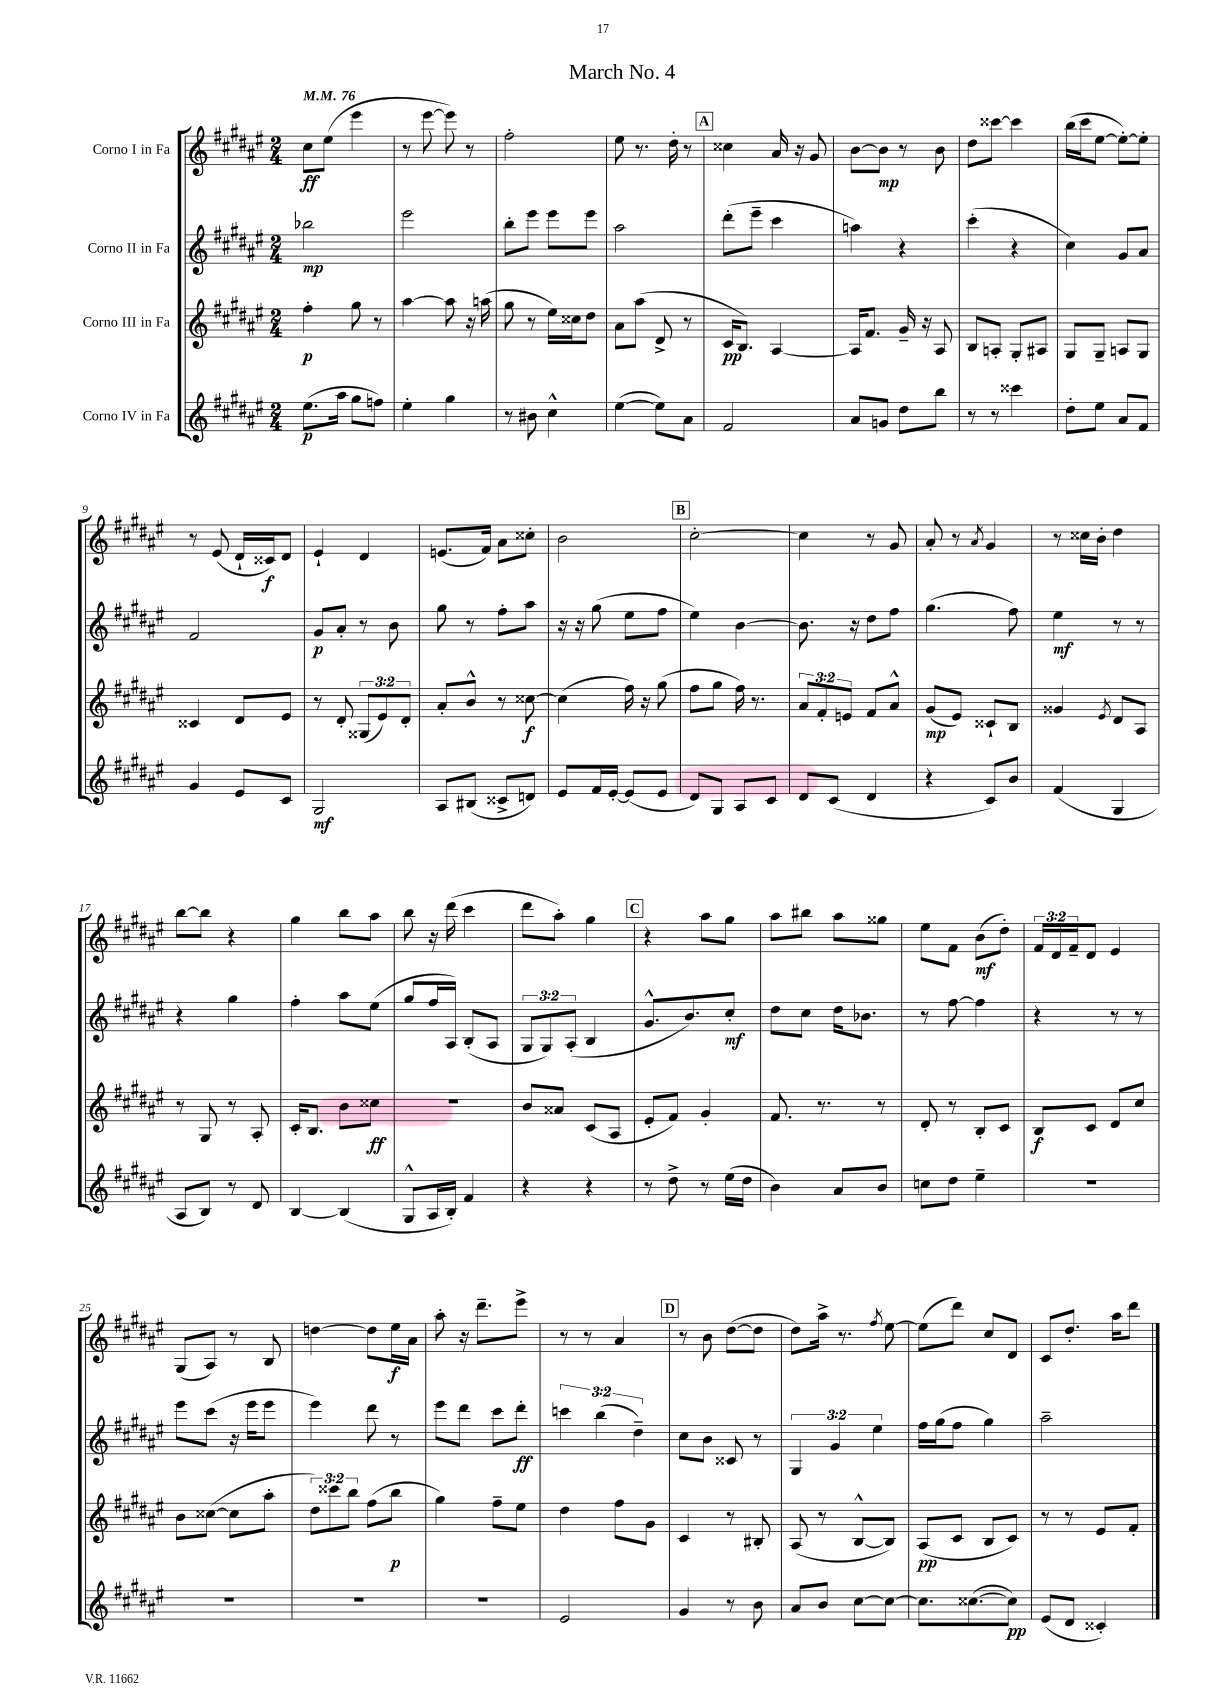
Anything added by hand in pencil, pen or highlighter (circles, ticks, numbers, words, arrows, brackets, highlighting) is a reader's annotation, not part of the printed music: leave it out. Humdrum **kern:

**kern	**kern	**kern	**kern
*staff4	*staff3	*staff2	*staff1
*clefG2	*clefG2	*clefG2	*clefG2
*k[f#c#g#d#a#e#]	*k[f#c#g#d#a#e#]	*k[f#c#g#d#a#e#]	*k[f#c#g#d#a#e#]
*M2/4	*M2/4	*M2/4	*M2/4
*MM76	*MM76	*MM76	*MM76
(8.ee#\L	4ff#'\	2bb-\	8cc#\L
.	.	.	(8ee#\J
16aa#\Jk	.	.	.
8gg#\L	8gg#\	.	4eee#\
8ff\J)	8r	.	.
=	=	=	=
4ee#'\	[4aa#\	2eee#\	8r
.	.	.	[8eee#\
4gg#\	8aa#\]	.	8eee#\])
.	16r	.	8r
.	(16aa\	.	.
=	=	=	=
8r	8gg#\	8bb'\L	2ff#'\
8b#\	8r	8eee#\J	.
4cc#^^\	16ee#\LL)	8eee#\L	.
.	16cc##\J	.	.
.	8dd#\J	8eee#\J	.
=	=	=	=
([4ee#\	8a#\L	2aa#\	8ee#\
.	(8aa#\J	.	8.r
8ee#\]L)	8d#^/	.	.
.	.	.	16dd#'\
8a#\J	8r	.	8r
=	=	=	=
2f#/	16c#/LK	(8ddd#'\L	4cc##\
.	8.B/J)	.	.
.	.	8eee#~\J	.
.	[4A#/	4ccc#\	16a#/
.	.	.	16r
.	.	.	8g#/
=	=	=	=
8a#/L	16A#/]LK	4aa\)	[8b\L
.	8.f#/J	.	.
8g/J	.	.	8b\]J
8dd#\L	16g#~/	4r	8r
.	16r	.	.
8bb\J	8A#/	.	8b\
=	=	=	=
8r	8B/L	(4ccc#'\	8dd#\L
8r	8A'/J	.	[8ccc##\J
4ccc##\	8G#'/L	4r	4ccc##\]
.	8A#/J	.	.
=	=	=	=
8dd#'\L	8G#/L	4cc#\)	(16bb\LL
.	.	.	16ccc#\J
8ee#\J	8G#~/J	.	[8ee#\J
8a#/L	8A/L	8g#/L	8ee#'\_L)
8f#/J	8G#/J	8a#/J	8ee#'\]J
=	=	=	=
4g#/	4c##/	2f#/	8r
.	.	.	(8e#/
8e#/L	8d#/L	.	16d#`/LL
.	.	.	16c##/J)
8c#/J	8e#/J	.	8d#/J
=	=	=	=
2G#/	8r	8g#/L	4e#`/
.	8d#'/	8a#'/J	.
.	(12G##/L	8r	4d#/
.	12e#/)	.	.
.	.	8b\	.
.	12d#'/J	.	.
=	=	=	=
8A#/L	8a#'/L	8gg#\	(8.e/L
(8B#/J	8b^^/J	8r	.
.	.	.	16f#/Jk)
8c##^/L	8r	8ff#'\L	8a#\L
8d/J)	[8cc##\	8aa#\J	8cc##'\J
=	=	=	=
8e#/L	(4cc##\]	16r	2b\
.	.	16r	.
16f#/L	.	(8gg#\	.
[16e#'/JJ	.	.	.
(8e#/]L	16ff#\)	8ee#\L	.
.	16r	.	.
8e#/J	(8gg#\	8ff#\J	.
=	=	=	=
8d#/L)	8ff#\L	4ee#\)	[2cc#'\
8G#/J	8gg#\J	.	.
8A#/L	16ff#\)	[4b\	.
.	8.r	.	.
8c#/J	.	.	.
=	=	=	=
8d#/L	12a#/L	8.b\]	4cc#\]
.	12f#'/	.	.
(8c#/J	.	.	.
.	12e/J	.	.
.	.	16r	.
4d#/	8f#/L	8dd#\L	8r
.	8a#^^/J	8ff#\J	8g#/
=	=	=	=
4r	(8g#/L	(4.gg#\	8a#'/
.	8e#/J)	.	8r
.	.	.	8qa#/
8c#/L)	8c##`/L	.	4g#/
8b/J	8B/J	8ff#\)	.
=	=	=	=
(4f#/	4g##/	4ee#\	8r
.	.	.	16cc##\LL
.	.	.	16b'\JJ
.	8qe#/	.	.
4G#/	8d#/L	8r	4dd#\
.	8A#/J	8r	.
=	=	=	=
8A#/L	8r	4r	[8bb\L
8B/J)	8G#/	.	8bb\]J
8r	8r	4gg#\	4r
8d#/	8A#'/	.	.
=	=	=	=
[4B/	16c#'/LK	4ff#'\	4gg#\
.	8.B/J	.	.
(4B/]	8b\L	8aa#\L	8bb\L
.	8cc##\J	(8ee#\J	8aa#\J
=	=	=	=
8G#^^/L	2r	8gg#/L	8bb\
16A#/L	.	16ff#/L	16r
16B'/JJ)	.	16A#/JJ)	(16ddd#\
4f#/	.	(8B'/L	4ccc#\
.	.	8A#/J	.
=	=	=	=
4r	8b/L	12G#/L	8ddd#\L
.	.	12G#/)	.
.	8a##/J	.	8aa#'\J)
.	.	(12A#'/J	.
4r	(8c#/L	4B/	4gg#\
.	8A#/J	.	.
=	=	=	=
8r	8e#'/L	8.g#^^/L	4r
8dd#^\	8f#/J)	.	.
.	.	8.b/)	.
8r	4g#'/	.	8aa#\L
(16ee#\LL	.	8cc#'/J	8gg#\J
16dd#\JJ	.	.	.
=	=	=	=
4b\)	8.f#/	8dd#\L	8aa#\L
.	.	8cc#\J	8bb#\J
.	8.r	.	.
8a#/L	.	16dd#\LK	8aa#\L
.	.	8.b-\J	.
8b/J	8r	.	8gg##\J
=	=	=	=
8cc\L	8d#'/	8r	8ee#\L
8dd#\J	8r	[8ff#\	8f#\J
4ee#~\	8B'/L	4ff#\]	(8b\L
.	8c#/J	.	8dd#'\J)
=	=	=	=
2r	8B/L	4r	24f#/LL
.	.	.	24d#/
.	.	.	24f#~/J
.	8c#/J	.	8d#/J
.	8d#/L	8r	4e#/
.	8cc#/J	8r	.
=	=	=	=
2r	8b\L	8eee#\L	(8G#/L
.	([8cc##\J	(8ccc#\J	8A#/J)
.	8cc##\]L	16r	8r
.	.	16eee#\LK	.
.	8aa#'\J	8eee#\J	8B/
=	=	=	=
2r	12dd#\L)	4eee#\)	[4dd\
.	12ccc##\	.	.
.	12bb\J	.	.
.	(8ff#\L	8ddd#\	8dd\]L
.	8bb\J	8r	16ee#\L
.	.	.	16a#\JJ
=	=	=	=
2r	4gg#\)	8eee#\L	8aa#'\
.	.	8ddd#\J	16r
.	.	.	8.ddd#~\L
.	8ff#~\L	8ccc#\L	.
.	8ee#\J	8ddd#'\J	8eee#^\J
=	=	=	=
2e#/	4dd#\	6ccc\	8r
.	.	.	8r
.	.	(6bb\	.
.	8ff#\L	.	4a#/
.	.	6dd#~\)	.
.	8g#\J	.	.
=	=	=	=
4g#/	4c#/	8cc#\L	8r
.	.	8b\J	8b\
8r	8r	8c##/	([8dd#\L
8b\	8B#'/	8r	8dd#\]J
=	=	=	=
8a#/L	(8A#/	6G#/	8dd#\L)
8b/J	8r	.	16aa#^\Jk
.	.	6g#/	.
.	.	.	8.r
[8cc#\L	[8B^^/L	.	.
.	.	6ee#\	.
.	.	.	8qff#/
8cc#\_J	8B/]J)	.	[8ee#\
=	=	=	=
8.cc#\]L	(8A#/L	16ff#\LL	(8ee#\]L
.	.	(16gg#\J	.
.	8c#/J	8ff#\J	8ddd#\J)
([8.cc##\	.	.	.
.	8B/L	4gg#\)	8cc#/L
8cc##\]J)	8c#/J)	.	8d#/J
=	=	=	=
(8e#/L	8r	2aa#~\	8c#/L
8d#/J	8r	.	8.dd#'/J
4c##'/)	8e#/L	.	.
.	.	.	16aa#\LK
.	8f#'/J	.	8ddd#\J
==	==	==	==
*-	*-	*-	*-
